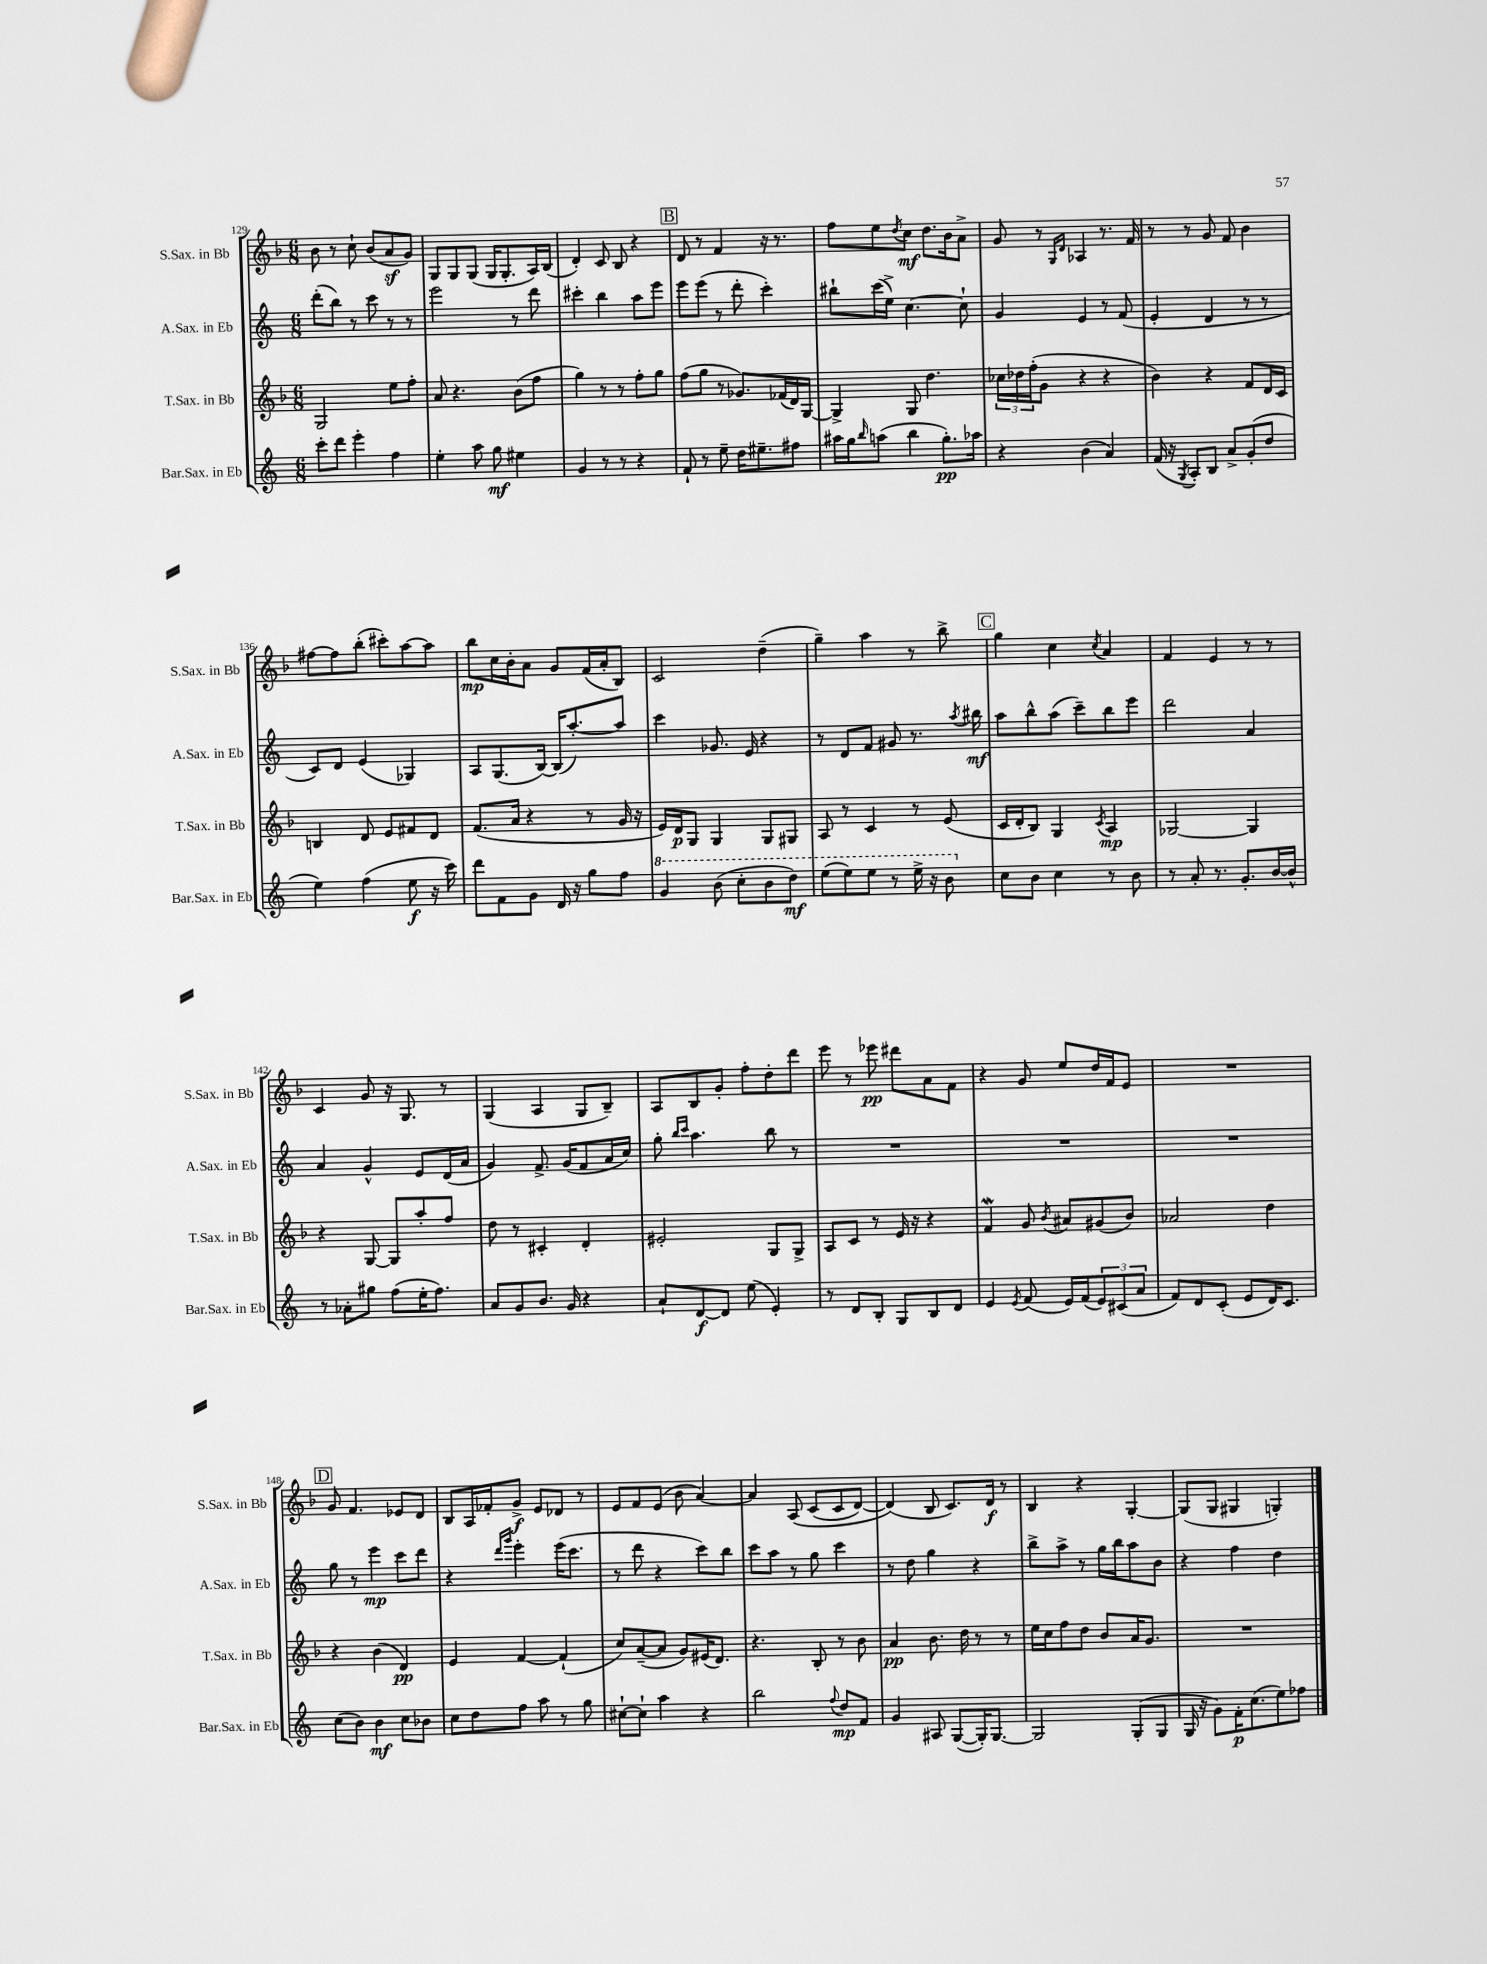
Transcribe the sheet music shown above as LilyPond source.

<<
\new StaffGroup <<
\new Staff = "s0" \with { instrumentName = "S.Sax. in Bb" shortInstrumentName = "S.Sax. in Bb" } {
    \clef treble \key f \major \numericTimeSignature \time 6/8
    bes'8 r8 c''8-! bes'8( a'8\sf g'8) |
    g8 g8 g8( g16 g8.-. a16) bes16( |
    d'4-.) c'8 bes8 r4 |
    \mark \markup { \box "B" } d'8 r8 f'4 r16 r8. |
    f''8 e''8 \acciaccatura { d''8 } c''8\mf d''8. bes'16 a'8-> |
    g'8 r8 \grace { g16 d'16 } aes4 r8. f'16 |
    r8 r8 g'8 f'8 bes'4 |
    fis''8~ fis''8 bes''8-.( cis'''8-.) a''8~ a''8 |
    bes''8\mp c''16 bes'16-. a'8 g'8 f'16( a'16-. bes8) |
    c'2 d''4--( |
    g''4--) a''4 r8 bes''8-> |
    \mark \markup { \box "C" } g''4 c''4 \acciaccatura { c''8 } a'4 |
    f'4 e'4 r8 r8 |
    c'4 g'8 r16 g8. r8 |
    g4( a4 g8 bes8--) |
    a8 bes8 g'8-. f''8-. d''8-. d'''8 |
    e'''8 r8 ees'''8\pp dis'''8 a'8 f'8 |
    r4 g'8 e''8 d''16 f'16 e'8 |
    R2. |
    \mark \markup { \box "D" } g'8 f'4. ees'8 d'8 |
    bes8 a16 fes'16-. g'8->\f e'8 des'8 r8 |
    e'8 f'8 e'8( bes'8 a'4~) |
    a'4 a8\( c'8( c'8 d'8~) |
    d'4(\) bes8 c'8.) d'16\f r8 |
    bes4 r4 g4~-. |
    g8( g8 gis4 g4-.) \bar "|." |
}
\new Staff = "s1" \with { instrumentName = "A.Sax. in Eb" shortInstrumentName = "A.Sax. in Eb" } {
    \clef treble \key c \major \numericTimeSignature \time 6/8
    d'''8-.( b''8) r8 c'''8 r8 r8 |
    e'''2 r8 d'''8 |
    cis'''4-. b''4 a''8 e'''8 |
    \mark \markup { \box "B" } e'''8 e'''8( r8 d'''8-. c'''4-.) |
    bis''8-! c'''16( e''16->) c''4.~ c''8-! |
    g'4 e'4 r8 f'8( |
    e'4-. d'4 r8 r8 |
    c'8) d'8 e'4( ges4) |
    a8 g8.( b16~) b16( a''8.~-.) a''8 |
    c'''4 ges'8. e'16 r4 |
    r8 d'8 f'8 gis'8 r8. \acciaccatura { a''8 } bis''16\mf |
    \mark \markup { \box "C" } a''8 b''8-^ a''8( c'''8--) b''8 e'''8 |
    d'''2 a'4 |
    a'4 g'4-^ e'8 d'16( a'16 |
    g'4) f'8.-> g'16( f'8 a'16 c''16) |
    g''8-. \grace { b''16 c'''16 } a''4. b''8 r8 |
    R2. |
    R2. |
    R2. |
    \mark \markup { \box "D" } g''8 r8 e'''4\mp c'''8 d'''8 |
    r4 \grace { d'''16 g'''16 } e'''4-. e'''16( c'''8. |
    r8 d'''8 r4 c'''8) b''8 |
    c'''8 a''8 r8 g''8 c'''4 |
    r8 d''8 g''4 r4 |
    b''8-> a''8-> r8 g''16 b''16 a''8 b'8 |
    r4 f''4 d''4 \bar "|." |
}
\new Staff = "s2" \with { instrumentName = "T.Sax. in Bb" shortInstrumentName = "T.Sax. in Bb" } {
    \clef treble \key f \major \numericTimeSignature \time 6/8
    g2 e''8 f''8-. |
    a'8 r4. bes'8( f''8 |
    g''4) r8 r8 f''8-. g''8 |
    \mark \markup { \box "B" } f''8( g''8 r8 ges'8.) fes'16( d'16) g16~ |
    g4-> g8 d''4. |
    \tuplet 3/2 { ces''16 des''16 f''16-.( } g'8 r4 r4 |
    bes'4) r4 f'8 d'16 c'16 |
    b4 d'8 e'8 fis'8 d'8 |
    f'8.( a'16 r4 r8 g'16 r16 |
    e'16) d'16\p g8 g4 g8 gis8 |
    a8 r8 c'4 r8 e'8( |
    \mark \markup { \box "C" } c'16 d'16-. bes8) g4 \acciaccatura { c'8 } a4\mp |
    ges2~ ges4 |
    r4 g8~ g8 a''8-. f''8 |
    d''8 r8 cis'4-. d'4-. |
    eis'2-. g8 g8-> |
    a8 c'8 r8 e'16 r16 r4 |
    f'4\mordent g'8 \acciaccatura { bes'8 } ais'8 gis'8( bes'8) |
    aes'2 d''4 |
    \mark \markup { \box "D" } r4 bes'4( d'4\pp) |
    e'4 f'4~ f'4-!( |
    c''8) a'8~--( a'8 g'8) eis'16( d'8.) |
    r4. bes8-. r8 bes'8 |
    a'4\pp bes'8. d''16 r8 r8 |
    e''16 c''16 f''8 d''8 bes'8 a'16 g'8. |
    R2. \bar "|." |
}
\new Staff = "s3" \with { instrumentName = "Bar.Sax. in Eb" shortInstrumentName = "Bar.Sax. in Eb" } {
    \clef treble \key c \major \numericTimeSignature \time 6/8
    c'''8-. d'''8 e'''4-. f''4 |
    e''4-. a''8 g''8\mf eis''4 |
    g'4 r8 r8 r4 |
    \mark \markup { \box "B" } f'8-! r8 e''8-- d''16 eis''8.-- fis''8 |
    ais''16 g''16 \grace { b''16 } a''8( b''4 g''8.-.\pp) aes''16 |
    r4 b'4( a'4) |
    f'16( r16 \acciaccatura { g8 } a8-.) b8 a'8-> g'8-.( d''8 |
    e''4) f''4( e''8\f r16 c'''16) |
    d'''8 f'8 g'8 d'16 r16 g''8 f''8 |
    \ottava #1 g''4 b''8( c'''8-. b''8 d'''8\mf) |
    e'''8( e'''8) e'''8 r8 e'''16-> r16 b''8 \ottava #0 |
    \mark \markup { \box "C" } c''8 b'8 c''4 r8 b'8 |
    r8 a'8-. r8. g'8.-. b'16~ b'16-^ |
    r8 aes'8-. gis''8 f''8( e''16-. f''8.) |
    a'8 g'8 b'8. g'16 r4 |
    a'8-! d'8~\f d'8 e''8( e'4-.) |
    r8 d'8 b8-. g8 b8 d'8 |
    e'4 \acciaccatura { e'8 } f'8( e'16) f'16( \tuplet 3/2 { e'8) cis'8( a'8 } |
    f'8) d'8 c'8-.( e'8 d'16) c'8. |
    \mark \markup { \box "D" } c''8( b'8) b'4\mf c''8 bes'8 |
    c''8 d''8 f''8 a''8 r8 g''8 |
    cis''8~-! cis''8-! a''4 r4 |
    b''2 \appoggiatura { f''8 } d''8\mp f'8 |
    g'4 ais8 g8~( g16-.) g8.~ |
    g2 g8-.( g8 |
    g16 r16 g'8) f'16-.\p c''8.( e''8) fes''8 \bar "|." |
}
>>
>>
\layout { \context { \Score currentBarNumber = #129 } }
